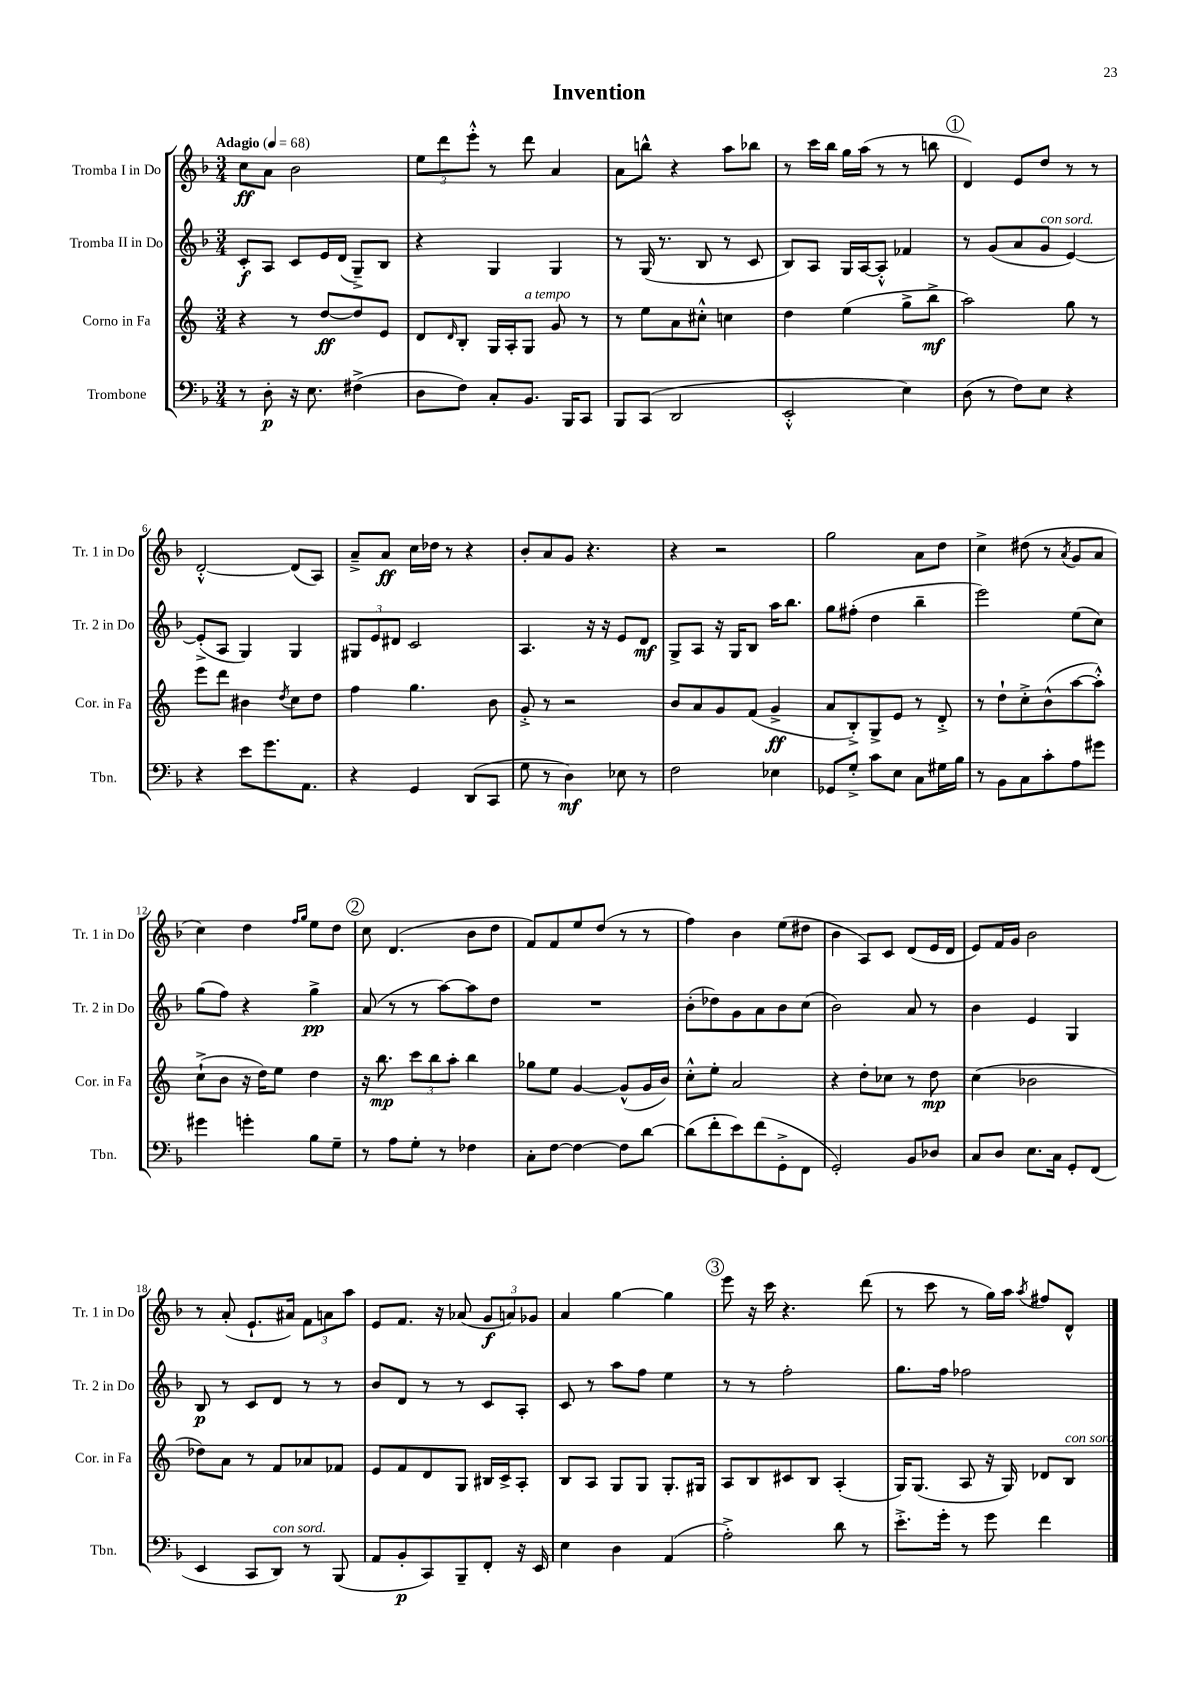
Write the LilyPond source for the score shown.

\header { title = "Invention" }
<<
\new StaffGroup <<
\new Staff = "s0" \with { instrumentName = "Tromba I in Do" shortInstrumentName = "Tr. 1 in Do" } {
    \clef treble \key f \major \numericTimeSignature \time 3/4 \tempo "Adagio" 4 = 68
    c''8\ff a'8 bes'2 |
    \tuplet 3/2 { e''8 d'''8 e'''8-.-^ } r8 d'''8 a'4 |
    a'8 b''8-^ r4 a''8 bes''8 |
    r8 c'''16 bes''16 g''16 a''16( r8 r8 b''8 |
    \mark \markup { \circle "1" } d'4) e'8 d''8 r8 r8 |
    d'2~-.-^ d'8( a8) |
    a'8---> a'8\ff c''16 des''16 r8 r4 |
    bes'8-. a'8 g'8 r4. |
    r4 r2 |
    g''2 a'8 d''8 |
    c''4-> dis''8( r8 \acciaccatura { a'8 } g'8 a'8 |
    c''4) d''4 \grace { f''16 g''16 } e''8 d''8 |
    \mark \markup { \circle "2" } c''8 d'4.( bes'8 d''8 |
    f'8) f'8 e''8 d''8( r8 r8 |
    f''4) bes'4 e''8( dis''8 |
    bes'4 a8) c'8 d'8( e'16 d'16 |
    e'8) f'16 g'16 bes'2 |
    r8 a'8-.( e'8.-! ais'16) \tuplet 3/2 { f'8 a'8 a''8 } |
    e'8 f'8. r16 aes'8( \tuplet 3/2 { g'8\f a'8) ges'8 } |
    a'4 g''4~ g''4 |
    \mark \markup { \circle "3" } e'''8 r16 c'''16 r4. d'''8( |
    r8 c'''8 r8 g''16) a''16 \acciaccatura { a''8 } fis''8 d'8-^ \bar "|." |
}
\new Staff = "s1" \with { instrumentName = "Tromba II in Do" shortInstrumentName = "Tr. 2 in Do" } {
    \clef treble \key f \major \numericTimeSignature \time 3/4
    c'8-.\f a8 c'8 e'16 d'16( g8--->) bes8 |
    r4 g4 g4 |
    r8 g16( r8. bes8 r8 c'8 |
    bes8) a8 g16 a16~ a8-.-^ fes'4 |
    \mark \markup { \circle "1" } r8 g'8( a'8 g'8^\markup { \italic "con sord." } e'4~) |
    e'8-.->( a8 g4) g4 |
    \tuplet 3/2 { gis8 e'8 dis'8 } c'2 |
    a4. r16 r16 e'8 d'8\mf |
    g8-> a8 r16 g16 bes8 a''16 bes''8. |
    g''8 fis''8-.( d''4 bes''4-- |
    e'''2) e''8( c''8) |
    g''8( f''8) r4 g''4->\pp |
    \mark \markup { \circle "2" } a'8( r8 r8 a''8~) a''8 d''8 |
    R2. |
    bes'8-.( des''8) g'8 a'8 bes'8 c''8( |
    bes'2) a'8 r8 |
    bes'4 e'4 g4 |
    bes8\p r8 c'8 d'8 r8 r8 |
    bes'8 d'8 r8 r8 c'8 a8-. |
    c'8 r8 a''8 f''8 e''4 |
    \mark \markup { \circle "3" } r8 r8 f''2-. |
    g''8. f''16 fes''2 \bar "|." |
}
\new Staff = "s2" \with { instrumentName = "Corno in Fa" shortInstrumentName = "Cor. in Fa" } {
    \clef treble \key c \major \numericTimeSignature \time 3/4
    r4 r8 d''8~\ff d''8 e'8 |
    d'8 \grace { d'16 } b8-. g16 a16-. g8^\markup { \italic "a tempo" } g'8 r8 |
    r8 e''8 a'8 cis''8-.-^ c''4 |
    d''4 e''4( g''8-> b''8->\mf |
    \mark \markup { \circle "1" } a''2) g''8 r8 |
    e'''8 d'''8 bis'4 \acciaccatura { d''8 } c''8 d''8 |
    f''4 g''4. b'8 |
    g'8-.-> r8 r2 |
    b'8 a'8 g'8 f'8( g'4->\ff |
    a'8 b8-.->) g8-> e'8 r8 d'8-.-> |
    r8 d''8-! c''8-.-> b'8-^( a''8~ a''8-.-^) |
    c''8-!->( b'8 r16 d''16) e''8 d''4 |
    \mark \markup { \circle "2" } r16 b''8.\mp \tuplet 3/2 { c'''8 b''8 a''8-. } b''4 |
    ges''8 e''8 g'4~ g'8-^( g'16 b'16) |
    c''8-.-^ e''8-. a'2 |
    r4 d''8-. ces''8 r8 d''8\mp |
    c''4( bes'2 |
    des''8) a'8 r8 f'8 aes'8 fes'8 |
    e'8 f'8 d'8 g8 bis16 c'16-> a8-. |
    b8 a8 g8 g8 g8.-. gis16 |
    \mark \markup { \circle "3" } a8 b8 cis'8 b8 a4-.( |
    g16) g8.( a8 r16 g16) des'8 b8^\markup { \italic "con sord." } \bar "|." |
}
\new Staff = "s3" \with { instrumentName = "Trombone" shortInstrumentName = "Tbn." } {
    \clef bass \key f \major \numericTimeSignature \time 3/4
    r8 d8-.\p r16 e8. fis4->( |
    d8 f8) c8-. bes,8. bes,,16 c,8 |
    bes,,8 c,8( d,2 |
    e,2-.-^ e4) |
    \mark \markup { \circle "1" } d8( r8 f8) e8 r4 |
    r4 e'8 g'8. a,8. |
    r4 g,4 d,8( c,8 |
    g8 r8 d4\mf) ees8 r8 |
    f2 ees4 |
    ges,8 g8-.-> c'8 e8 c8 gis16 bes16 |
    r8 bes,8 c8 c'8-. a8 gis'8 |
    gis'4 g'4-. bes8 g8-- |
    \mark \markup { \circle "2" } r8 a8 g8-. r8 fes4 |
    c8-. f8~ f4~ f8 d'8~ |
    d'8( f'8-. e'8) f'8( g,8-.-> f,8 |
    g,2-.) bes,8 des8 |
    c8 d8 e8. c16 g,8-. f,8( |
    e,4 c,8 d,8^\markup { \italic "con sord." }) r8 bes,,8( |
    a,8 bes,8-.\p c,8) bes,,8-- f,8-. r16 e,16 |
    e4 d4 a,4( |
    \mark \markup { \circle "3" } a2-.->) d'8 r8 |
    e'8.-.-> g'16-. r8 g'8 f'4 \bar "|." |
}
>>
>>
